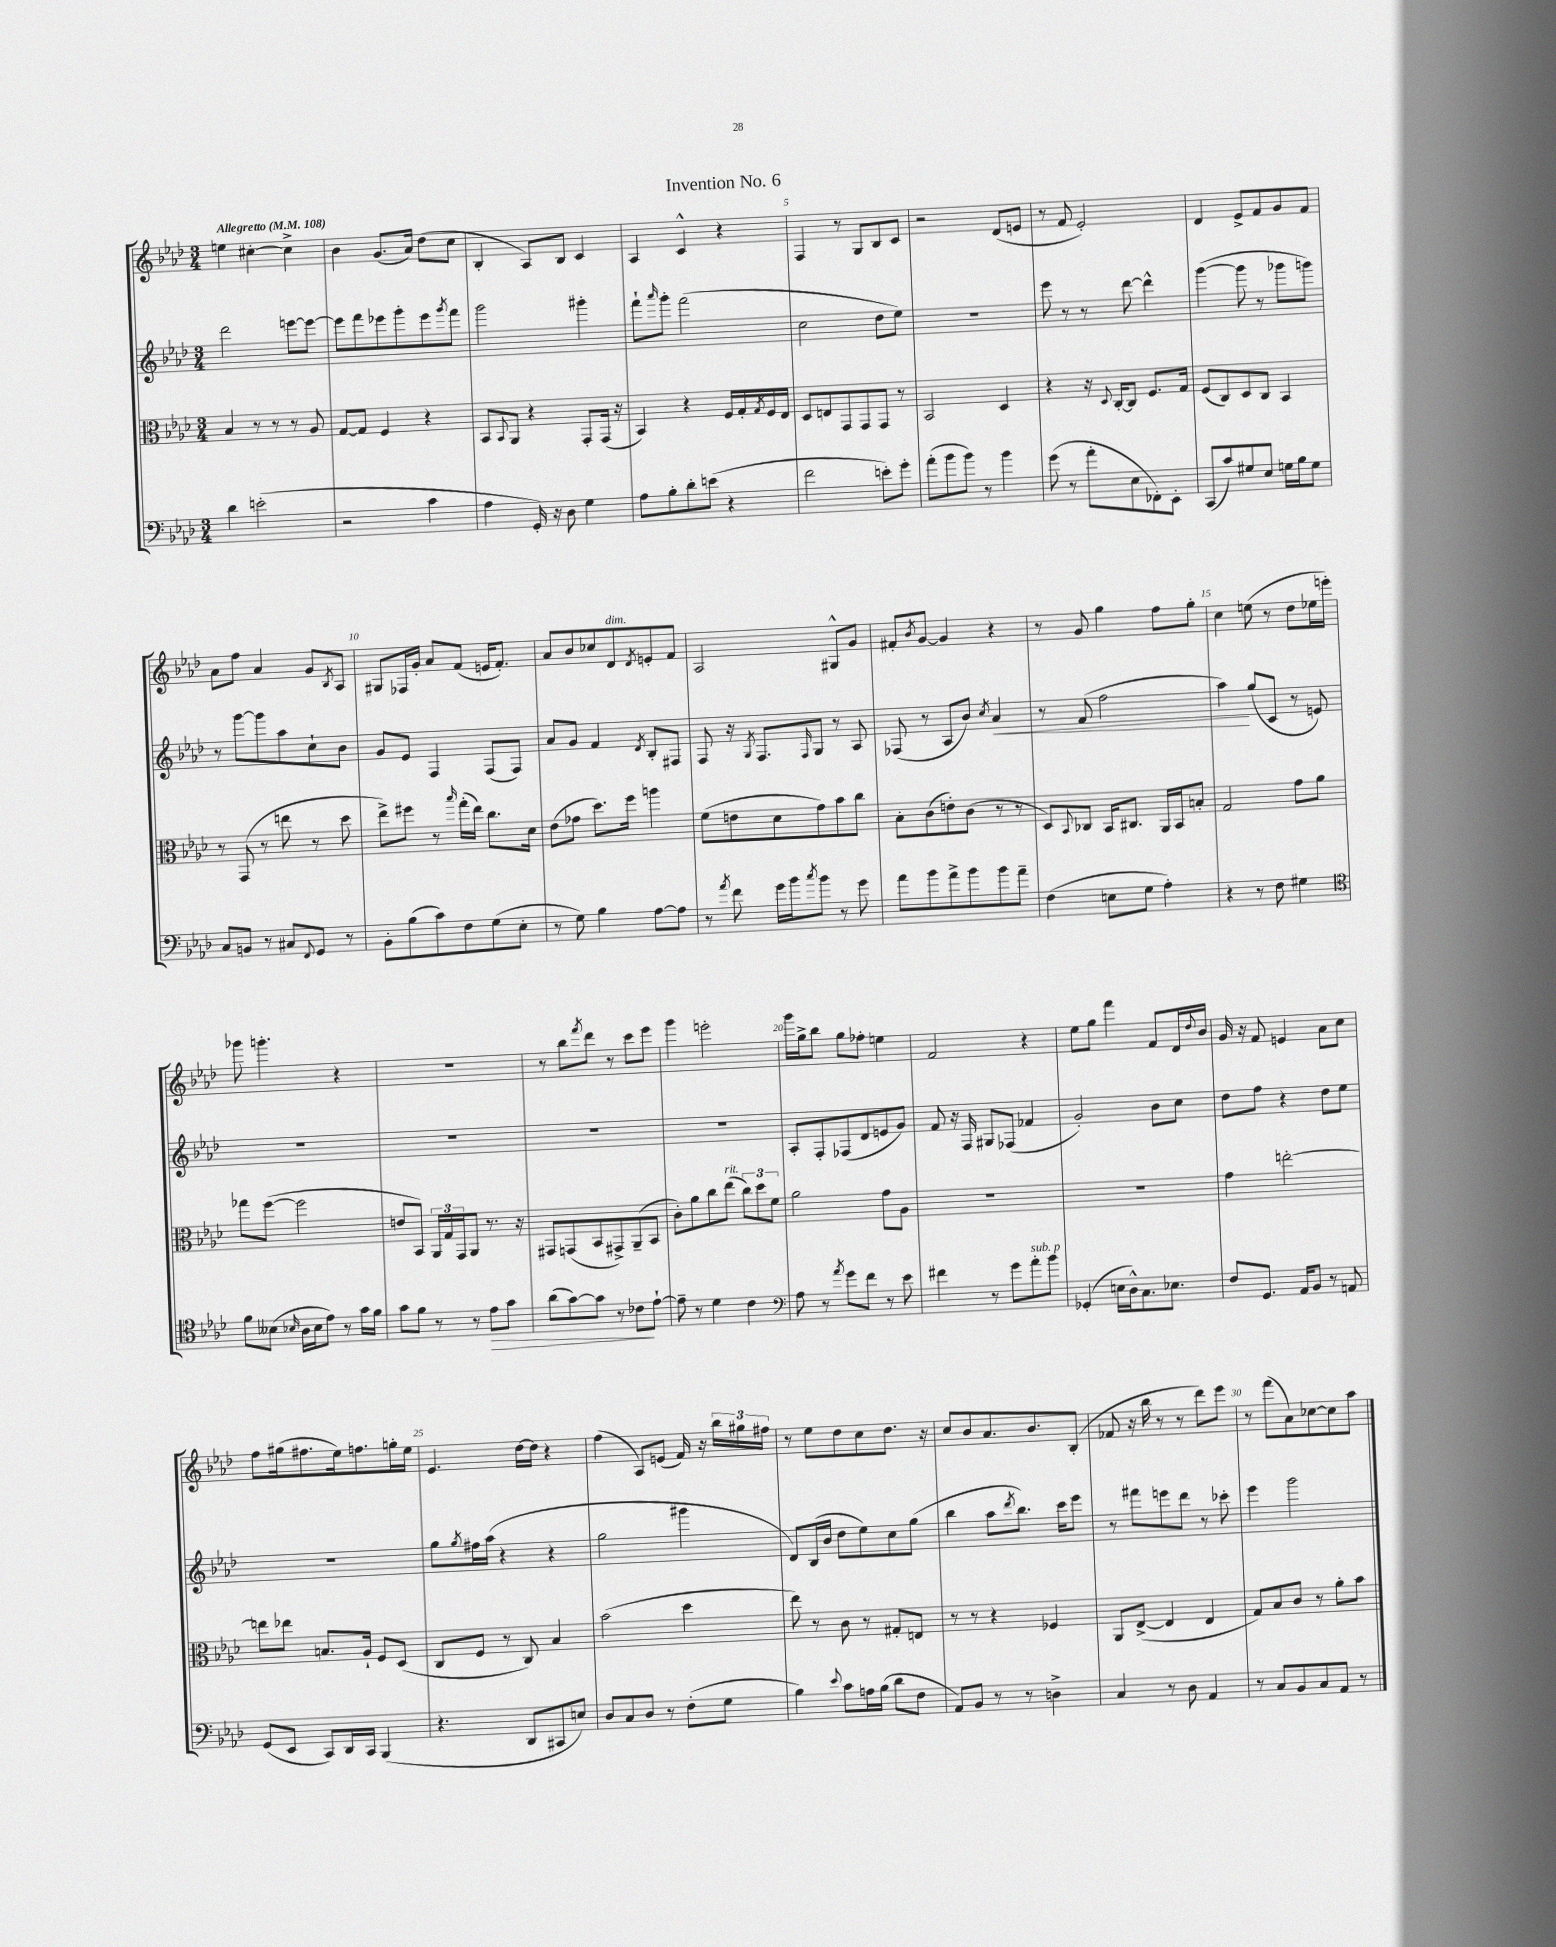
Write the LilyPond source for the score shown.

\header { title = "Invention No. 6" }
<<
\new StaffGroup <<
\new Staff = "s0" {
    \clef treble \key aes \major \numericTimeSignature \time 3/4 \tempo "Allegretto" 4 = 108
    e''4 cis''4~-. cis''4-> |
    bes'4 g'8.( aes'16) des''8( c''8 |
    bes4-. aes8) bes8 c'4 |
    aes4 c'4-^ r4 |
    f4 r8 g8 bes8 c'8 |
    r2 des'8( e'8 |
    r8 f'8 ees'2-.) |
    des'4 ees'8-> f'8 g'8 f'8 |
    aes'8 f''8 aes'4 g'8 \acciaccatura { bes8 } aes8 |
    gis8 fes16 g'16-. aes'8 f'8( e'16 f'8.-.) |
    aes'8 bes'8 ces''8 des'8^\markup { \italic "dim." } \acciaccatura { des'8 } e'8-. f'8 |
    aes2 gis8-^ g'8 |
    fis'8-. \acciaccatura { bes'8 } g'8~ g'4 r4 |
    r8 g'8 g''4 f''8 g''8-. |
    c''4 e''8( r8 des''8 ees''16 e'''16-.) |
    ges'''8 g'''4.-. r4 |
    R2. |
    r8 bes''8 \acciaccatura { f'''8 } des'''8 r8 c'''8 ees'''8 |
    g'''4 e'''2-. |
    g'''16 g''16-> bes''8 g''8 fes''8-. e''4 |
    f'2 r4 |
    ees''8 g''8 f'''4 f'8 des'16 \appoggiatura { des''8 } bes'16 |
    g'16 r16 f'8 e'4 aes'8 c''8 |
    f''8 gis''16( fis''8. ees''16) f''8. g''16-. ees''16 |
    ees'4. des''16~ des''16 r4 |
    f''4( aes8) e'8( f'16) r16 \tuplet 3/2 { bes''16 gis''16 fis''16 } |
    r8 ees''8 des''8 c''8 des''8. r16 |
    c''8 bes'8 aes'8. bes'8. bes8-.( |
    fes'8 r16 bes''16 r8 r8 des'''8) ees'''8 |
    r8 f'''8( aes'8) ces''8~ ces''8 aes''8 \bar "|." |
}
\new Staff = "s1" {
    \clef treble \key aes \major \numericTimeSignature \time 3/4
    des'''2 e'''8~ e'''8~ |
    e'''8 f'''8 ees'''8 g'''8-. ees'''8 \acciaccatura { g'''8 } f'''8 |
    g'''2 gis'''4-. |
    f'''8-! \grace { aes'''16 } g'''8-. f'''2( |
    c''2 des''8 ees''8) |
    R2. |
    ees'''8 r8 r8 des'''8~ des'''4-^ |
    g'''4~( g'''8 r8 ges'''8 g'''8) |
    r8 g'''8~ g'''8 aes''8 c''8-! bes'8 |
    g'8 ees'8 f4 f8( f8) |
    aes'8 g'8 f'4 \acciaccatura { des'8 } bes8-. fis8 |
    f8 r16 \acciaccatura { g8 } f8. \grace { f16 } g8 r8 aes8 |
    fes8( r8 aes8 bes'8) \acciaccatura { c''8 } aes'4\< |
    r8 f'8( f''2 |
    aes''4\!) g''8( c'8 r8 e'8) |
    R2. |
    R2. |
    R2. |
    R2. |
    aes8-. f8-. fes8( des'8 e'8 g'8) |
    f'8 r16 f16 gis8 fes8( fes'4 |
    g'2-.) bes'8 c''8 |
    des''8 f''8 r4 des''8 ees''8 |
    R2. |
    g''8 \acciaccatura { g''8 } fis''16 aes''16( r4 r4 |
    g''2 gis'''4 |
    des'8) bes16( bes'16 des''8 ees''8) c''8 g''8( |
    bes''4 aes''8 \acciaccatura { des'''8 } bes''8.) c'''16 ees'''8 |
    r8 fis'''8 e'''8 des'''8 r8 ces'''8-. |
    ees'''4 g'''2 \bar "|." |
}
\new Staff = "s2" {
    \clef alto \key aes \major \numericTimeSignature \time 3/4
    bes4 r8 r8 r8 aes8 |
    g8~ g8 f4 r4 |
    bes,8 \appoggiatura { bes,8 } aes,8 r4 g,8-. g,16( r16 |
    bes,4) r4 f16 g16-. \acciaccatura { g8 } f16 ees16 |
    des8 e8 g,8 g,8 g,8 r8 |
    bes,2 des4 |
    r4 r16 \appoggiatura { des8 } c16~-. c8 f8. g16 |
    f8( c8) des8 c8 bes,4 |
    r8 g,8( r8 e''8 r8 des''8 |
    ees''8->) fis''8 r8 \grace { bes''16 } g''16-.( ees''16) c''8. des'16 |
    ees'8( ges'8 des''8.) f''16 a''4 |
    f'8( e'8 des'8 g'8) bes'8 c''8 |
    bes8-. c'8( e'8-.) c'8( r8 r8 |
    des8) \appoggiatura { bes,8 } ces8 bes,16 cis8. aes,16 bes,16 b8-. |
    g2 g'8 aes'8 |
    ges''8 f''8~( f''2 |
    e'8 bes,8) \tuplet 3/2 { aes,16 g16 g,16 } aes,8 r8. r16 |
    gis,8 g,8( bes,8 gis,8->) aes,8--( bes,8 |
    c'8-.) aes'8 c''8 ees''8^\markup { \italic "rit." }( \tuplet 3/2 { c''8) des''8 f'8 } |
    aes'2 g'8 aes8 |
    R2. |
    R2. |
    g'4 e''2~-. |
    e''8 ees''8 b8. aes16-! f8 des8( |
    c8 f8 r8 c8) bes4 |
    bes'2( des''4 |
    ees''8) r8 c'8 r8 gis8-. e8 |
    r8 r8 r4 fes4 |
    aes,8 ees8~->( ees4 ees4 |
    g8) bes8 c'8 r8 aes'8-. bes'8 \bar "|." |
}
\new Staff = "s3" {
    \clef bass \key aes \major \numericTimeSignature \time 3/4
    des'4 e'2-.( |
    r2 c'4 |
    aes4 g,16-.) r16 des8 g4 |
    aes8 bes8-. des'8-. e'8( r4 |
    f'2 e'8-.) g'8-. |
    aes'8-.( bes'8 bes'8) r8 bes'4 |
    g'8( r8 aes'8-. ees8 fes,8-.) ees,8-. |
    c,8( c'8) gis8 ees8 g16 bes16 g8 |
    c8 b,8 r8 cis8 \appoggiatura { f,8 } g,8 r8 |
    bes,8-. bes8( c'8) f8 g8( ees8-. |
    r8 g8) bes4 aes8~ aes8 |
    r8 \acciaccatura { aes'8 } f'8 g'16 bes'16 \acciaccatura { c''8 } bes'8 r8 g'8 |
    aes'8 bes'8 aes'8-> bes'8 bes'8 aes'8-- |
    f4( e8 g8 aes4-.) |
    r4 r8 f8 gis4 |
    \clef tenor f'8 beses8( \grace { bes16 } aes16 bes16 ees'8) r8 g'16 f'16 |
    g'8 f'8 r8 r8 ees'8\> g'8 |
    aes'8( g'8~) g'8 r8 ces'8\! ees'8~-! |
    ees'8-- r8 des'4 c'4 |
    \clef bass aes8 r8 \acciaccatura { aes'8 } g'8 f'8 r8 ees'8 |
    fis'4 r8 g'8 aes'8-.^\markup { \italic "sub. p" } bes'8 |
    ges,4-.( e16 des16-^) c8. ees8. |
    f8 g,8. aes,16 bes,8 r8 a,8 |
    g,8( ees,8 c,8) des,16 c,16 bes,,4( |
    r4. des,8 cis,8 e8) |
    des8 c8 des8 r8 f8-.( g8 |
    bes4) \appoggiatura { ees'8 } c'8 a16 bes16( des'8 f8 |
    aes,8) bes,8 r8 r8 d4-> |
    c4 r8 des8 aes,4 |
    r8 c8 bes,8 c8 aes,8 r8 \bar "|." |
}
>>
>>
\layout { \context { \Score \override BarNumber.break-visibility = ##(#f #t #t) barNumberVisibility = #(every-nth-bar-number-visible 5) } }
